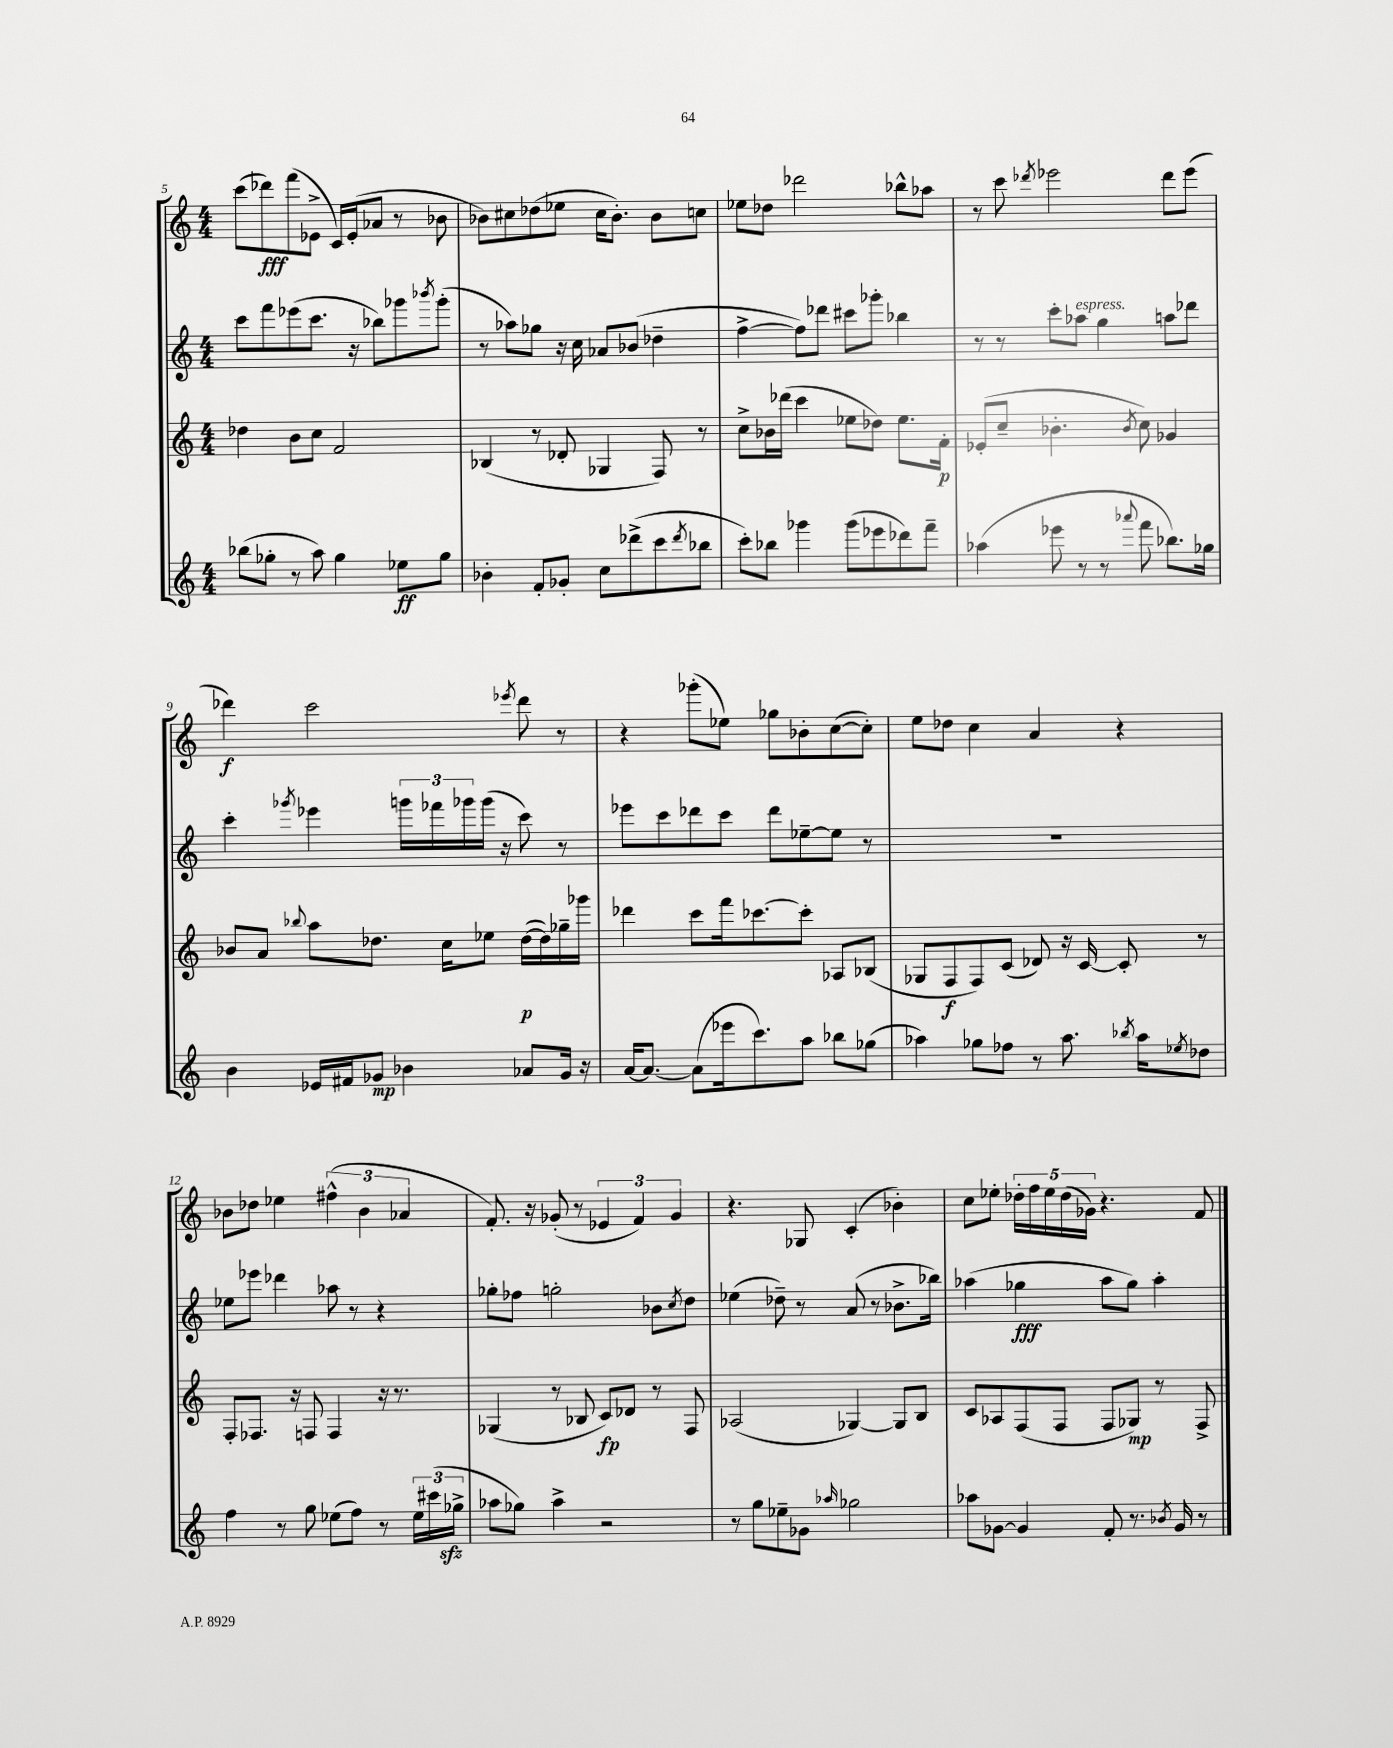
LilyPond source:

<<
\new StaffGroup <<
\new Staff = "s0" {
    \clef treble \key c \major \numericTimeSignature \time 4/4
    c'''8( des'''8\fff) f'''8( ees'8-> c'16) ees'16-.( aes'8 r8 bes'8 |
    bes'8) cis''8 des''8( ees''8 cis''16 bes'8.-.) bes'8 c''8 |
    ees''8 des''8 des'''2 bes''8-^ aes''8 |
    r8 c'''8 \acciaccatura { des'''8 } ees'''2 des'''8 ees'''8( |
    des'''4\f) c'''2 \acciaccatura { ees'''8 } des'''8 r8 |
    r4 ges'''8-.( ees''8) ges''8 bes'8-. c''8~( c''8-.) |
    e''8 des''8 c''4 a'4 r4 |
    bes'8 des''8 ees''4 \tuplet 3/2 { fis''4-^( bes'4 aes'4 } |
    f'8.-.) r16 ges'8-.( r8 \tuplet 3/2 { ees'4 f'4) ges'4 } |
    r4. ges8 c'4-.( bes'4-.) |
    c''8 ees''8-. \tuplet 5/4 { des''16-. f''16 ees''16 des''16( ges'16) } r4. f'8 \bar "|." |
}
\new Staff = "s1" {
    \clef treble \key c \major \numericTimeSignature \time 4/4
    c'''8 f'''8 ees'''8( c'''8. r16 bes''8) ges'''8 \acciaccatura { bes'''8 } ges'''8-.( |
    r8 aes''8) ges''8 r16 c''16 aes'8 bes'8( des''4-- |
    f''4~-> f''8) des'''8 cis'''8 ges'''8-. bes''4 |
    r8 r8 c'''8-. aes''8^\markup { \italic "espress." } g''4 a''8 des'''8 |
    c'''4-. \acciaccatura { ges'''8 } ees'''4 \tuplet 3/2 { g'''16 fes'''16 ges'''16 } ges'''16( r16 c'''8) r8 |
    ees'''8 c'''8 des'''8 c'''8 des'''8 ees''8~-- ees''8 r8 |
    R1 |
    ees''8 ees'''8 des'''4 aes''8 r8 r4 |
    ges''8-. fes''8 g''2-. bes'8 \acciaccatura { c''8 } d''8 |
    ees''4( des''8--) r8 a'8( r8 bes'8.-> bes''16) |
    aes''4( ges''4\fff aes''8 ges''8) aes''4-. \bar "|." |
}
\new Staff = "s2" {
    \clef treble \key c \major \numericTimeSignature \time 4/4
    des''4 b'8 c''8 f'2 |
    bes4( r8 des'8-. ges4 f8) r8 |
    c''8-> bes'16 des'''16( c'''4 ees''8 des''8) ees''8. f'16-.\p |
    ees'8-.( c''8-- bes'4.-. \acciaccatura { bes'8 } c''8) ges'4 |
    bes'8 a'8 \appoggiatura { bes''8 } a''8 des''8. c''16 ees''8 des''16~\p( des''16) ges''16-- ges'''16 |
    des'''4 c'''8 f'''16 ces'''8.~ ces'''8-. aes8 bes8( |
    ges8 f8\f f8) c'8( des'8) r16 c'16~ c'8-. r8 |
    f8-. fes8. r16 f8 f4 r16 r8. |
    ges4( r8 bes8 c'8\fp) des'8 r8 f8 |
    aes2( ges4~) ges8 b8 |
    c'8 aes8 f8( f8 f8 ges8\mp) r8 f8-> \bar "|." |
}
\new Staff = "s3" {
    \clef treble \key c \major \numericTimeSignature \time 4/4
    bes''8( ges''8-. r8 a''8) ges''4 ees''8\ff ges''8 |
    bes'4-. f'8-. ges'8-. c''8 des'''8->( c'''8 \acciaccatura { des'''8 } bes''8 |
    c'''8-.) bes''8 ges'''4 ges'''8( ees'''8 des'''8) f'''8-- |
    aes''4( ees'''8 r8 r8 \appoggiatura { aes'''8 } f'''8 bes''8.) ges''16 |
    b'4 ees'16 fis'16 ges'8\mp bes'4 aes'8 ges'16 r16 |
    a'16~ a'8.~ a'8( ees'''16 c'''8.) a''8 bes''8 ges''8( |
    aes''4) ges''8 fes''8 r8 aes''8. \acciaccatura { bes''8 } aes''16 \acciaccatura { ees''8 } des''8 |
    f''4 r8 g''8 ees''8( f''8) r8 \tuplet 3/2 { ees''16 cis'''16( ges''16->\sfz } |
    aes''8 ges''8) aes''4-> r2 |
    r8 g''8 ees''8-- ges'8 \grace { aes''16 } ges''2 |
    aes''8 ges'8~ ges'4 f'8-. r8. \acciaccatura { bes'8 } ges'16 r8 \bar "|." |
}
>>
>>
\layout { \context { \Score currentBarNumber = #5 } }
